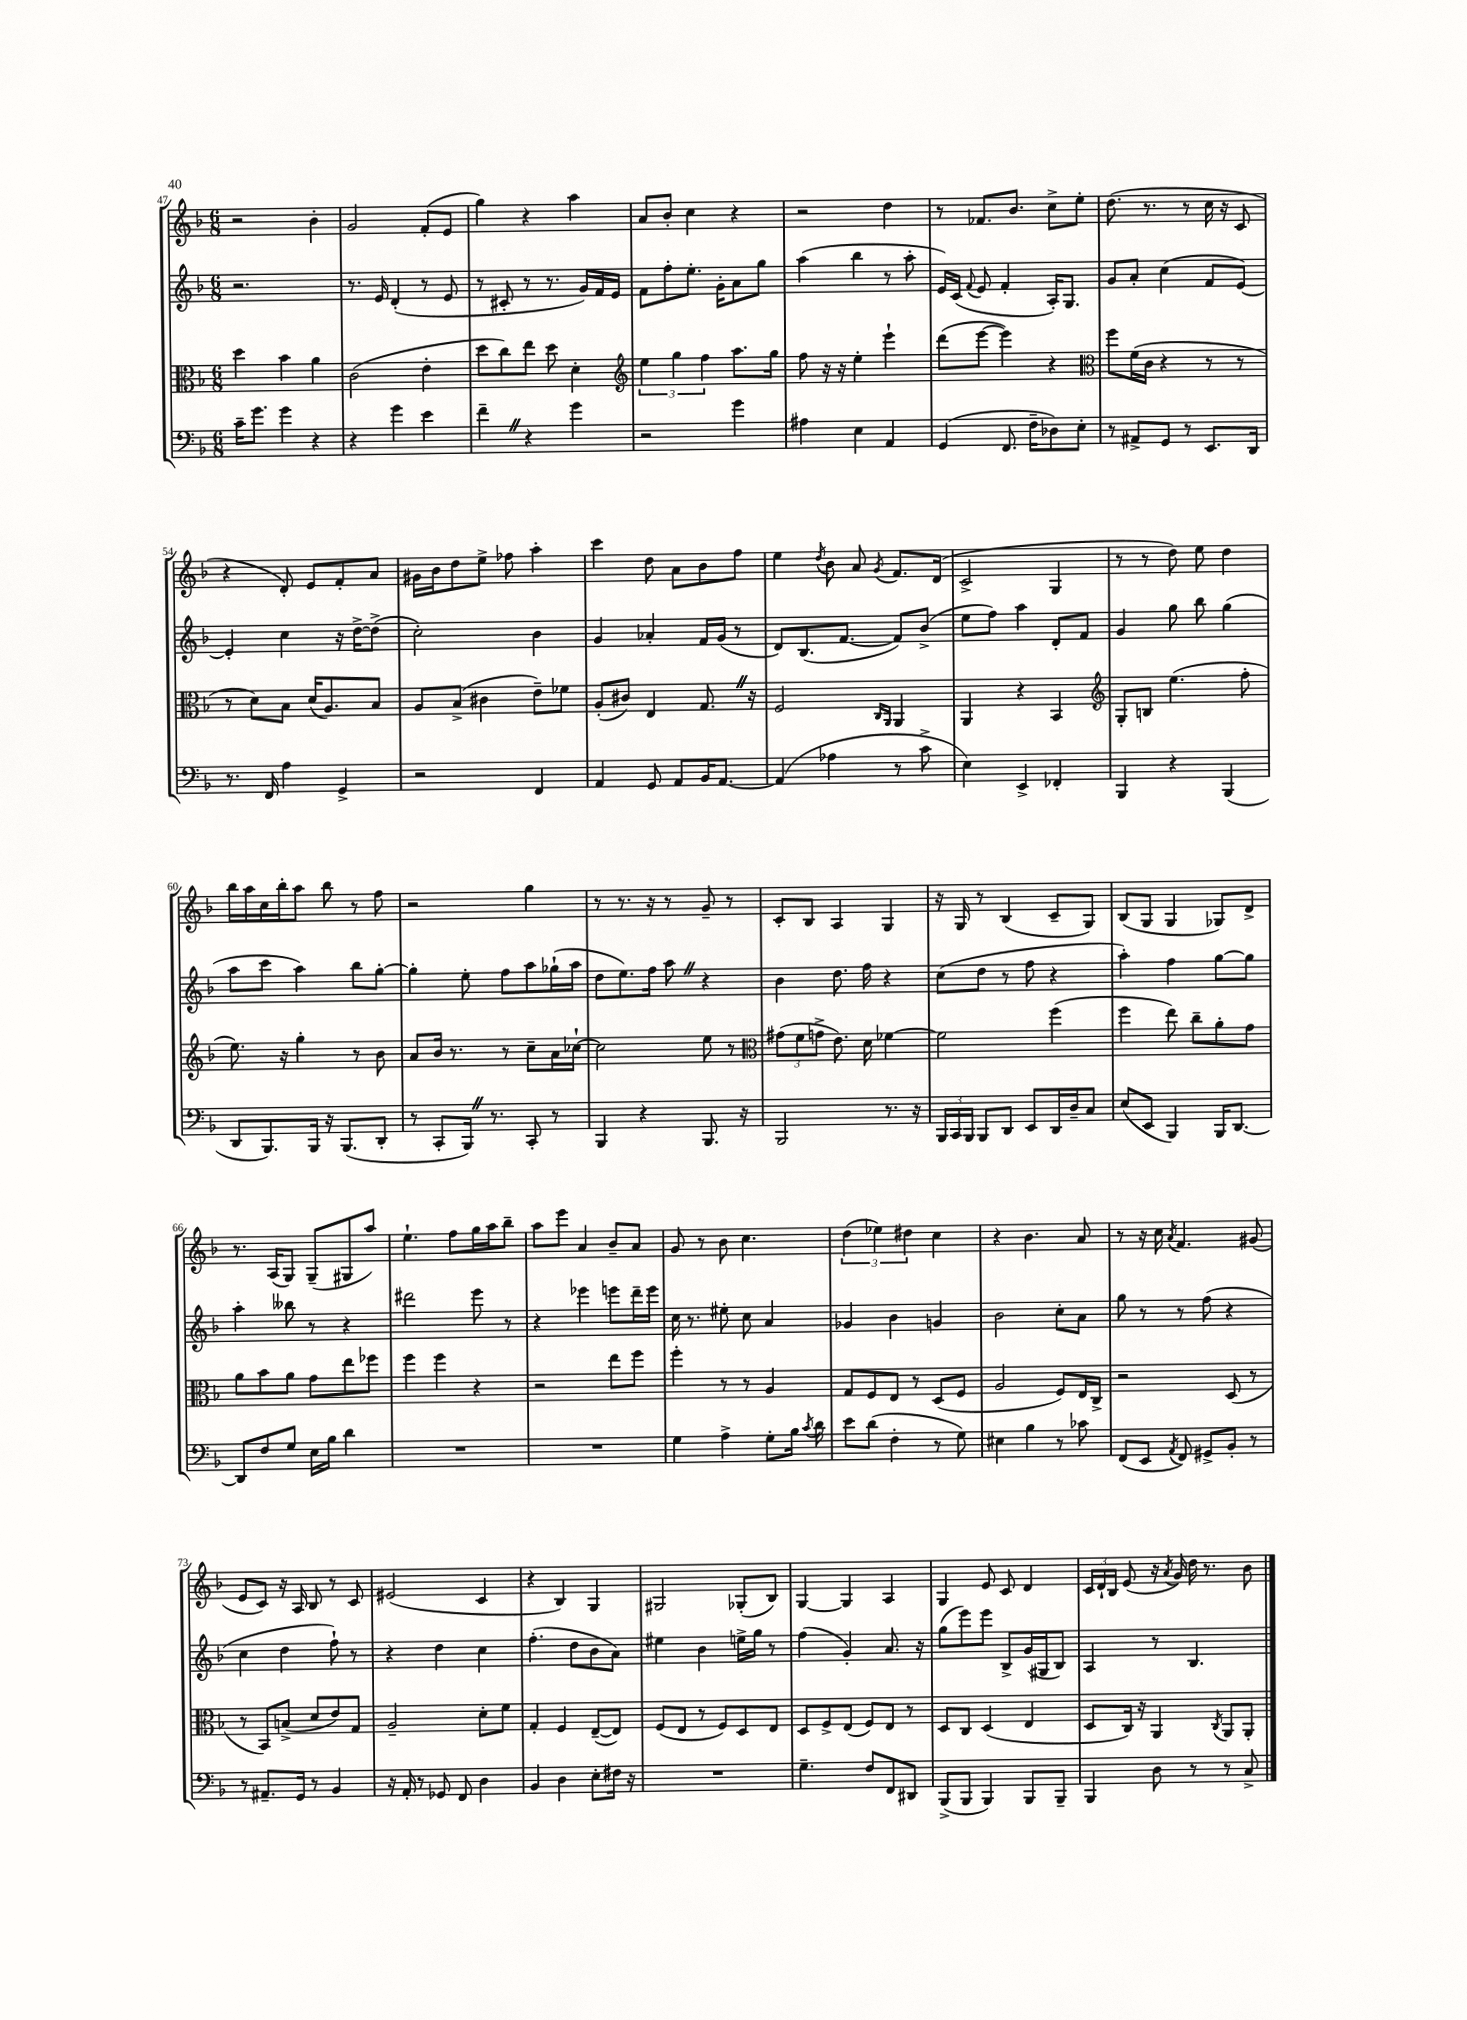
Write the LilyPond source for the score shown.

<<
\new StaffGroup <<
\new Staff = "s0" {
    \clef treble \key f \major \numericTimeSignature \time 6/8
    \autoBeamOff r2 bes'4-. |
    g'2 f'8[-.( e'8] |
    g''4) r4 a''4 |
    a'8[ bes'8]-. c''4 r4 |
    r2 d''4 |
    r8 fes'8.[ bes'8.] c''8[-> e''8]-. |
    d''8.( r8. r8 c''16 r16 c'8 |
    r4 d'8-.) e'8[ f'8-. a'8] |
    gis'16[ bes'16 d''8 e''8]-> fes''8 a''4-. |
    c'''4 d''8 a'8[ bes'8 f''8] |
    e''4 \acciaccatura { d''8 } bes'8 a'8 \acciaccatura { g'8 } f'8.[ d'16]( |
    c'2-> g4 |
    r8 r8 d''8) e''8 d''4 |
    bes''16[ a''16 c''16 bes''16-. a''8] bes''8 r8 f''8 |
    r2 g''4 |
    r8 r8. r16 r8 g'8-- r8 |
    c'8[-. bes8] a4 g4 |
    r16 g16 r8 bes4( c'8[-- g8]) |
    bes8[( g8] g4 ges8[) d'8]-> |
    r8. a16[( g8]) g8[--( gis8 a''8]) |
    e''4.-! f''8[ g''16 a''16 bes''8]-- |
    a''8[ e'''8] a'4 bes'8[-- a'8] |
    g'8 r8 bes'8 c''4. |
    \tuplet 3/2 { d''4( ees''4) dis''4 } c''4 |
    r4 bes'4. a'8 |
    r8 r16 c''16 \acciaccatura { a'8 } f'4. gis'8( |
    e'8[ c'8]) r16 a16 bes8 r8 c'8 |
    eis'2( c'4 |
    r4 bes4) g4 |
    gis2 ges8[-.( bes8]) |
    g4~ g4 a4 |
    g4 e'8 c'8 d'4 |
    \tuplet 3/2 { c'16[ d'16-! bes16] } e'8( r16 \acciaccatura { a'8 } g'16) d''16 r8. bes'8 \bar "|." |
}
\new Staff = "s1" {
    \clef treble \key f \major \numericTimeSignature \time 6/8
    \autoBeamOff r2. |
    r8. e'16 d'4-.( r8 e'8 |
    r8 cis'8-. r8 r8. g'16[) f'16 e'16] |
    f'8[ f''8-. e''8.]-. g'16[-. a'8 g''8] |
    a''4( bes''4 r8 a''8-. |
    e'16[) c'16]( \appoggiatura { f'8 } e'8 f'4-. a16[-.) g8.] |
    g'8[ a'8]-. c''4( f'8[ e'8]~) |
    e'4-. c''4 r16 d''16[~-> d''8]->( |
    c''2-.) bes'4 |
    g'4 aes'4-. f'16[ g'16]( r8 |
    d'8[) bes8.( f'8.]~ f'8[) bes'8]->( |
    e''8[ f''8]) a''4 d'8[-. f'8] |
    g'4 g''8 bes''8 g''4( |
    a''8[ c'''8] a''4) bes''8[ g''8]~-. |
    g''4-. e''8-. f''8[ a''8 ges''16-!( a''16] |
    d''8[ e''8.) f''16] a''8 \once \override BreathingSign.text = \markup { \musicglyph "scripts.caesura.straight" } \breathe r4 |
    bes'4 d''8. f''16 r4 |
    c''8[( d''8] r8 f''8 r4 |
    a''4-.) f''4 g''8[~ g''8] |
    a''4-. beses''8 r8 r4 |
    dis'''2 e'''8 r8 |
    r4 ees'''4 e'''8[ d'''16-- e'''16] |
    c''16 r8. eis''8-. c''8 a'4 |
    ges'4 bes'4 g'4 |
    bes'2 c''8[-. a'8] |
    g''8 r8 r8 f''8( r4 |
    c''4 d''4 f''8-!) r8 |
    r4 d''4 c''4 |
    f''4.-.( d''8[ bes'8 a'8]) |
    eis''4 bes'4 e''16[-> g''16] r8 |
    f''4( g'4-.) a'8. r16 |
    g''8[( e'''8) e'''8] bes8[-> g'16( gis16 bes8]) |
    a4 r8 bes4. \bar "|." |
}
\new Staff = "s2" {
    \clef alto \key f \major \numericTimeSignature \time 6/8
    \autoBeamOff d''4 bes'4 a'4 |
    c'2( e'4-. |
    d''8[ c''8) e''8] d''8 d'4-. |
    \clef treble \tuplet 3/2 { e''4 g''4 f''4 } a''8.[ g''16] |
    f''8 r16 r16 e''4-. e'''4-! |
    d'''8[( e'''8]~ e'''4) r4 |
    \clef alto f''8[ f'16( c'16] r4 r8 r8 |
    r8 d'8[) bes8] d'16[( a8.) bes8] |
    a8[ bes8]->( cis'4 e'8[--) fes'8] |
    a8[-.( cis'8]) e4 g8. \once \override BreathingSign.text = \markup { \musicglyph "scripts.caesura.straight" } \breathe r16 |
    f2 \grace { c16[ a,16] } a,4 |
    a,4 r4 bes,4 |
    \clef treble g8[-. b8] e''4.( f''8-. |
    e''8.) r16 g''4-. r8 bes'8 |
    a'8[ bes'16] r8. r8 c''8[-- a'16 ces''16]~-! |
    ces''2 e''8 r8 |
    \clef alto \tuplet 3/2 { gis'8[( f'8 g'8]-> } e'8.) d'16 fes'4~ |
    fes'2 f''4( |
    f''4 e''8) c''8[-- a'8-. g'8] |
    a'8[ bes'8 a'8] g'8[ e''8 fes''8] |
    f''4 f''4 r4 |
    r2 e''8[ f''8] |
    f''4-. r8 r8 a4 |
    g8[ f8 e8] r8 d8[( f8] |
    a2 f8[) e16 c16]-> |
    r2 d8( r8 |
    r8 bes,8[) b8]->( d'8[ e'8) g8] |
    a2-- d'8[-. f'8] |
    g4-. f4 e8[~--( e8]) |
    f8[( e8] r8 f8[) d8 e8] |
    d8[ f8-> e8]( f8[) e8] r8 |
    d8[ c8] d4( e4 |
    d8[ c16]) r16 a,4 \acciaccatura { c8 } a,8[ a,8]-. \bar "|." |
}
\new Staff = "s3" {
    \clef bass \key f \major \numericTimeSignature \time 6/8
    \autoBeamOff c'16[-- g'8.] g'4 r4 |
    r4 g'4 e'4 |
    f'4-- \once \override BreathingSign.text = \markup { \musicglyph "scripts.caesura.straight" } \breathe r4 g'4 |
    r2 g'4 |
    ais4 e4 a,4 |
    g,4( f,8. f16[-- des8) e8]-. |
    r8 ais,8[-> g,8] r8 e,8.[ d,16] |
    r8. f,16 a4 g,4-> |
    r2 f,4 |
    a,4 g,8 a,8[ bes,16 a,8.]~ |
    a,4( aes4 r8 c'8-> |
    e4) e,4-> fes,4-. |
    bes,,4 r4 bes,,4( |
    d,8[ bes,,8.) bes,,16] r16 bes,,8.[( d,8]-. |
    r8 c,8[-. bes,,16]) \once \override BreathingSign.text = \markup { \musicglyph "scripts.caesura.straight" } \breathe r8. c,8-. r8 |
    bes,,4 r4 bes,,8. r16 |
    bes,,2 r8. r16 |
    \tuplet 3/2 { bes,,16[ c,16 bes,,16] } bes,,8[ d,8] e,8[ d,16 d16-- c8] |
    e8[( e,8] bes,,4) bes,,16[ d,8.]~ |
    d,8[ f8 g8] e16[ bes16] d'4 |
    R2. |
    R2. |
    g4 a4-> g8[-. bes16] \acciaccatura { c'8 } d'16 |
    e'8[ d'8]( f4-. r8 g8) |
    eis4 bes4 r8 ces'8 |
    f,8[( e,8] \acciaccatura { a,8 } f,8) gis,8[-> bes,8]-. r8 |
    r8 ais,8.[-- g,16] r8 bes,4 |
    r16 a,16-. r8 ges,8 f,8 d4 |
    bes,4 d4 e8[-. fis16] r16 |
    R2. |
    g4.-- f8[ f,8 dis,8] |
    bes,,8[->( bes,,8] bes,,4) bes,,8[ bes,,8]-- |
    bes,,4 d8 r8 r8 c8-> \bar "|." |
}
>>
>>
\layout { \context { \Score currentBarNumber = #47 } }
